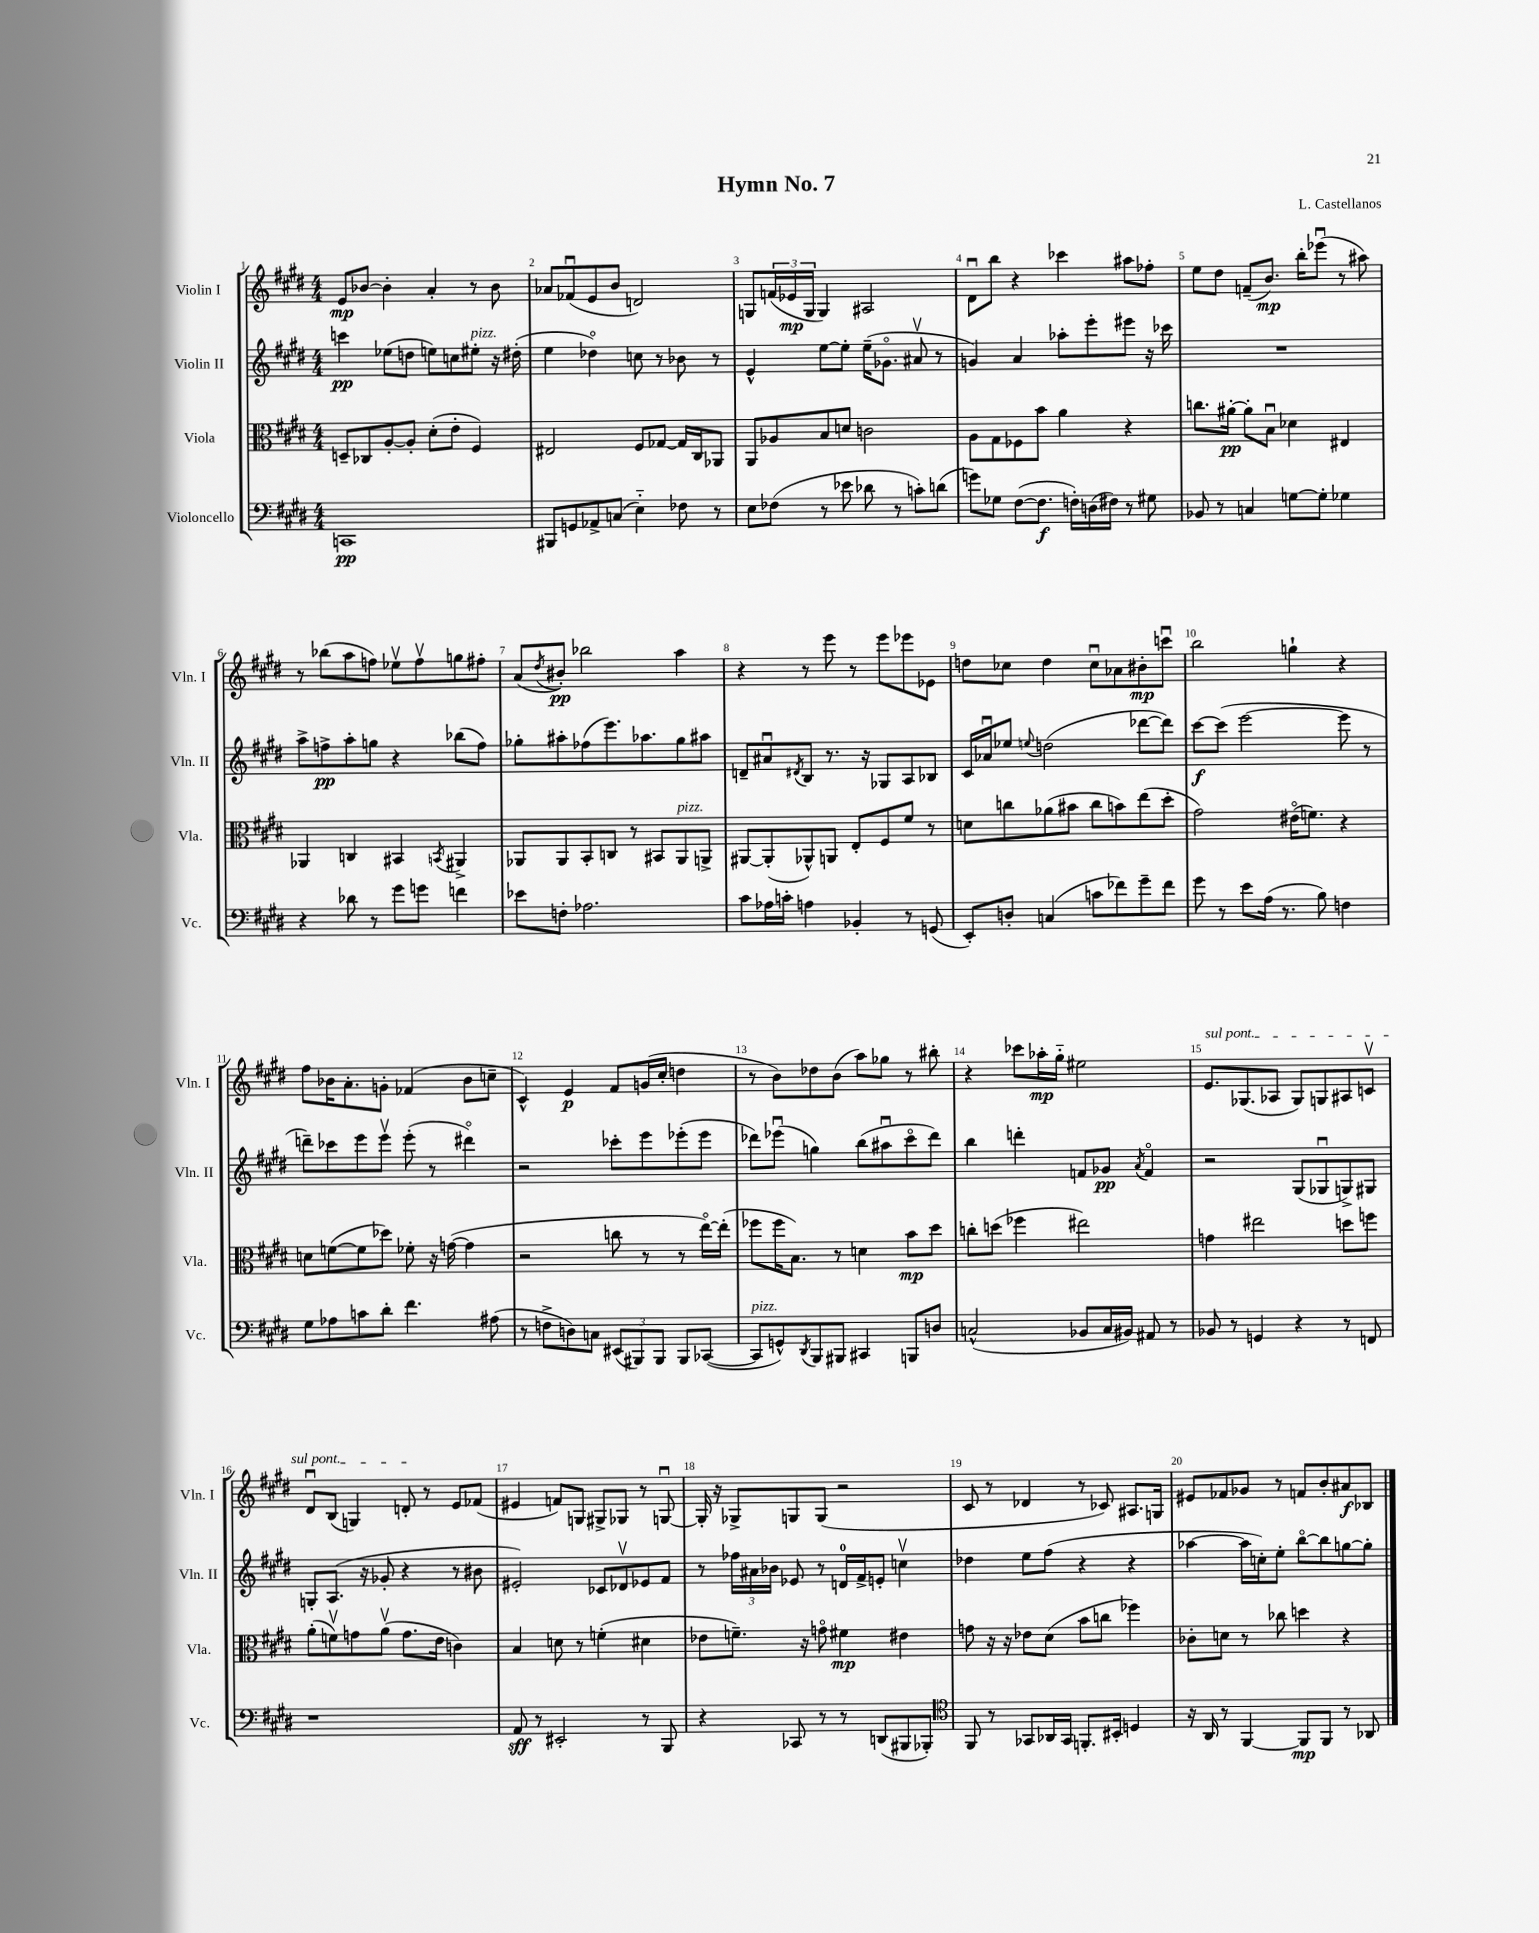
\header { title = "Hymn No. 7" composer = "L. Castellanos" }
<<
\new StaffGroup <<
\new Staff = "s0" \with { instrumentName = "Violin I" shortInstrumentName = "Vln. I" } {
    \clef treble \key e \major \numericTimeSignature \time 4/4
    e'8\mp bes'8~ bes'4-. a'4-. r8 bes'8 |
    aes'8 fes'8\downbow( e'8 b'8 d'2) |
    g8 \tuplet 3/2 { f'16( ees'16\mp g16 } g4) ais2 |
    dis'8\downbow b''8 r4 ces'''4 ais''8 fes''8-. |
    e''8 dis''8 f'8--( b'8.\mp) b''16-. ees'''8\downbow( r8 ais''8) |
    r8 bes''8( a''8 f''8) ees''8\upbow f''8\upbow g''8 fis''8-. |
    a'8( \acciaccatura { dis''8 } bis'8-.\pp) bes''2 a''4 |
    r4 r8 e'''8 r8 e'''8 ees'''8 ees'8 |
    d''8 ces''8 d''4 ces''8\downbow aes'8 bis'8-.\mp c'''8\downbow |
    b''2 g''4-! r4 |
    fis''8 bes'16 a'8.-. g'8-. fes'4( bes'8 c''8-- |
    cis'4-^) e'4\p fis'8 g'16( cis''16-. d''4 |
    r8 b'8) des''8 b'8( a''8) ges''8 r8 bis''8-. |
    r4 ces'''8 aes''16-.\mp gis''16-_ eis''2 |
    \once \override TextSpanner.bound-details.left.text = \markup { \italic "sul pont." } e'8.\startTextSpan ges8.( aes8 ges8) g8 ais8 c'8\upbow |
    dis'8\downbow b8( g4) d'8-.\stopTextSpan r8 e'8 fes'8( |
    eis'4 f'8) g8 gis8-> ges8 r8 g8~\downbow |
    g16-. r16 ges8-> g8 g8( r2 |
    cis'8 r8 des'4 r8 ces'8) ais8. g16 |
    eis'8 fes'8 ges'8 r8 f'8 b'8-. ais'8\f bes8 \bar "|." |
}
\new Staff = "s1" \with { instrumentName = "Violin II" shortInstrumentName = "Vln. II" } {
    \clef treble \key e \major \numericTimeSignature \time 4/4
    c'''4\pp ees''8( d''8 e''8) c''8 eis''8-.^\markup { \italic "pizz." } r16 dis''16-.( |
    e''4 des''4\flageolet) c''8 r8 bes'8 r8 |
    e'4-^ e''8~ e''8-. e''16--( ges'8.\flageolet ais'8\upbow r8 |
    g'4) a'4 aes''8-. e'''8-. eis'''8 r16 ces'''16 |
    R1 |
    a''8-> f''8->\pp a''8-. g''8 r4 bes''8( f''8) |
    ges''8-. ais''8-. fes''8( e'''8.) aes''8. ges''8 ais''8 |
    d'8-- ais'8\downbow \acciaccatura { dis'8 } b8 r8. r16 ges8 a8 bes8 |
    cis'16 aes'16\downbow ees''8 \appoggiatura { e''8 } d''2( des'''8~ des'''8) |
    cis'''8~\f cis'''8( e'''2~ e'''8 r8 |
    d'''8--) ces'''8 e'''8 e'''8\upbow e'''8-.( r8 dis'''4\flageolet) |
    r2 ces'''8-. e'''8 ees'''8-.( ees'''8 |
    des'''8) ees'''8\downbow( g''4) b''8( ais''8\downbow cis'''8\flageolet des'''8) |
    b''4 d'''4-. f'8 ges'8\pp \acciaccatura { a'8 } f'4\flageolet |
    r2 gis8( ges8\downbow g8->) gis8 |
    g8-. a8.( r16 ges'8-. r4 r8 bis'8 |
    eis'2-.) ces'8 des'8\upbow ees'8 fis'8 |
    r8 \tuplet 3/2 { fes''16 ais'16 bes'16 } ees'8 r8 d'16-0 fis'16-> e'8-. c''4\upbow |
    des''4 e''8 fis''8( r4 r4 |
    aes''4~ aes''16 c''16-.) e''8-. b''8~\flageolet b''8 g''8~ g''8-. \bar "|." |
}
\new Staff = "s2" \with { instrumentName = "Viola" shortInstrumentName = "Vla." } {
    \clef alto \key e \major \numericTimeSignature \time 4/4
    d8-- ces8 a8~-. a8-. dis'8-.( e'8-. fis4) |
    eis2 fis8 ges8~ ges16 cis16 aes,8 |
    a,8 aes8 b8 d'8 c'2 |
    a8 gis8 fes8 b'8 a'4 r4 |
    c''8. ais'16~-.\pp ais'8-. b8\downbow des'4 eis4 |
    aes,4 c4 bis,4 \acciaccatura { b,8 } ais,4-> |
    aes,8 aes,8 b,8-. c8 r8 bis,8 aes,8^\markup { \italic "pizz." } a,8-> |
    ais,8~ ais,8-.( aes,8-^) a,8 e8-. fis8 fis'8 r8 |
    d'8 c''8 aes'8( bis'8 c''8 b'8) e''8( dis''8-. |
    gis'2) eis'16\flageolet( f'8.) r4 |
    d'8 f'8~( f'8 des''8) fes'8-. r16 g'16~( g'4 |
    r2 c''8 r8 r8 e''16~\flageolet) e''16-.( |
    fes''8 fes''16 b8.) r8 d'4 b'8\mp dis''8 |
    c''8-. d''8( fes''4 eis''2) |
    g'4 eis''2 d''8 f''8 |
    a'8-.( f'8\upbow) g'8 a'8\upbow( g'8. e'16 c'4) |
    b4 d'8 r8 f'4-.( dis'4 |
    ees'8 f'8.--) r16 g'8\flageolet fis'4\mp eis'4 |
    g'8 r16 r16 ees'8 dis'8( b'8 c''8 fes''4) |
    ces'8-. d'8 r8 ces''8 d''4 r4 \bar "|." |
}
\new Staff = "s3" \with { instrumentName = "Violoncello" shortInstrumentName = "Vc." } {
    \clef bass \key e \major \numericTimeSignature \time 4/4
    c,1\pp |
    bis,,8 g,8 aes,8-> c8( e4-_) fes8 r8 |
    e8 fes8( r8 ees'8 des'8 r8 c'8-.) d'8( |
    g'8) ges8 fis8~( fis8.\f f16-.) d16( fis16) r8 gis8 |
    bes,8 r8 c4 g8~ g8-. ges4 |
    r4 des'8 r8 gis'8 g'8 f'4 |
    ees'8 f8-. aes2. |
    cis'8 aes16 c'16-. a4 bes,4-. r8 g,8( |
    e,8-.) d8-. c4( c'8 fes'8) gis'8-- fes'8 |
    gis'8 r8 e'8 a16( r8. b8) f4 |
    gis8 aes8 c'8 dis'8-. fis'4. ais8( |
    r8 f8-> d8) c8 \tuplet 3/2 { eis,8( bis,,8) bis,,8 } bis,,8 ces,8~( |
    ces,8^\markup { \italic "pizz." } g,8-^) \acciaccatura { dis,8 } b,,8 bis,,8 cis,4 b,,8 d8 |
    c2-^( bes,8 c16 bis,16) ais,8 r8 |
    bes,8 r8 g,4 r4 r8 f,8 |
    r1 |
    a,8\sff r8 eis,2-. r8 b,,8 |
    r4 ces,8 r8 r8 d,8( bis,,8 bes,,8-.) |
    \clef tenor fis,8 r8 ges,8 aes,16 ges,16 f,8.-. bis,16-. d4 |
    r16 a,16 r8 fis,4~ fis,8\mp fis,8 r8 aes,8 \bar "|." |
}
>>
>>
\layout { \context { \Score \override BarNumber.break-visibility = ##(#f #t #t) barNumberVisibility = #all-bar-numbers-visible } }
